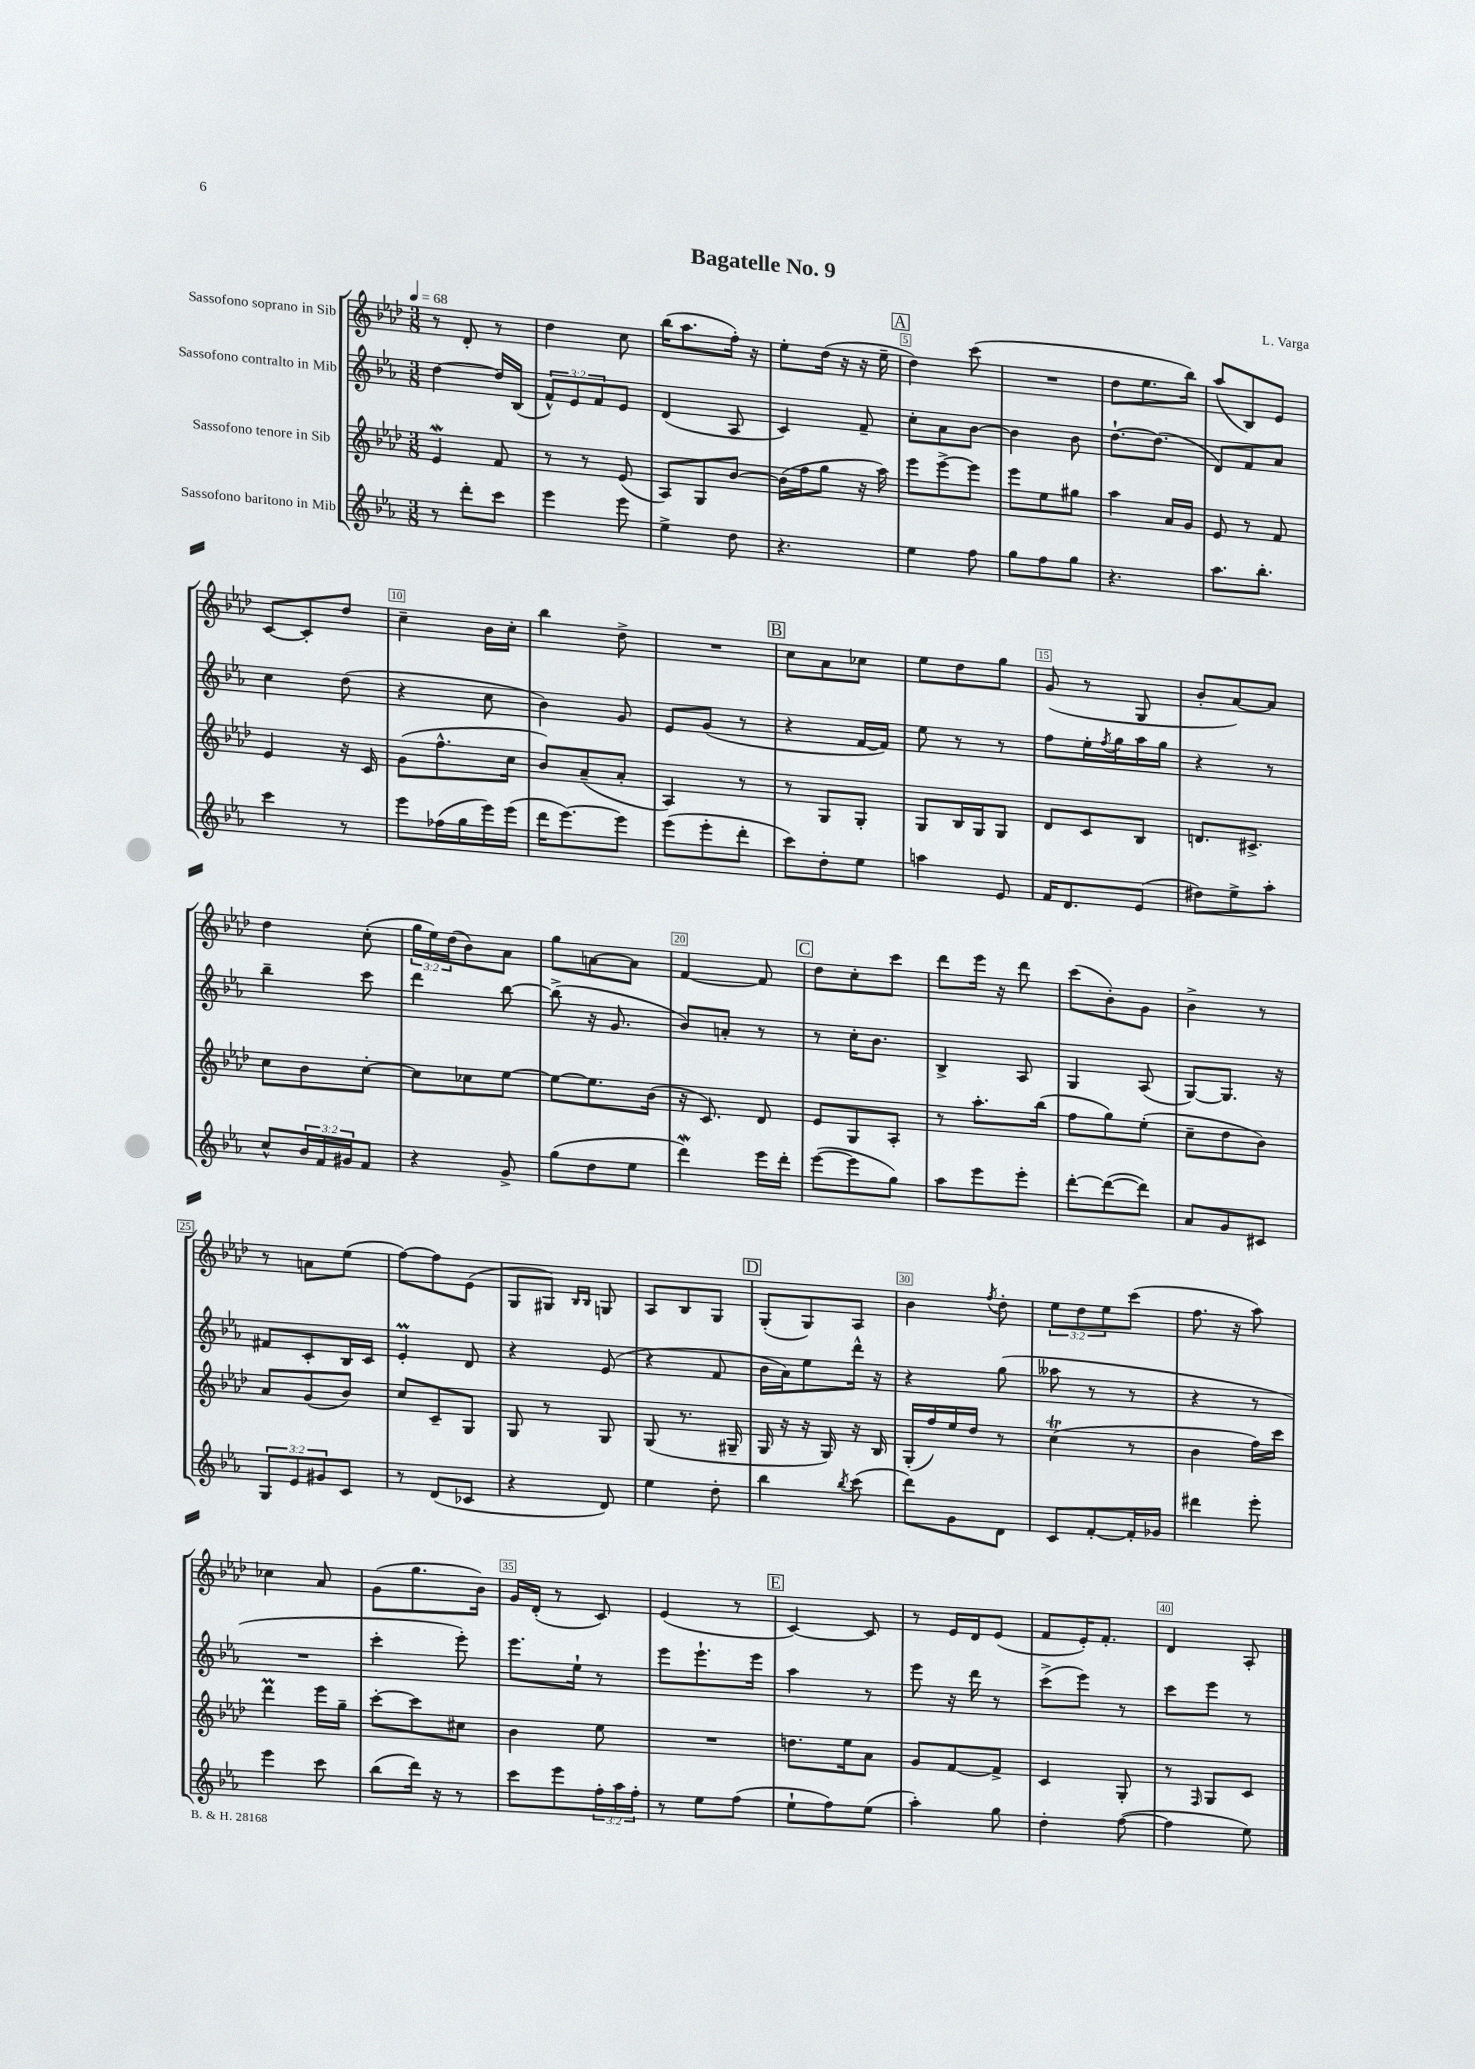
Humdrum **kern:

**kern	**kern	**kern	**kern
*staff4	*staff3	*staff2	*staff1
*clefG2	*clefG2	*clefG2	*clefG2
*k[b-e-a-]	*k[b-e-a-d-]	*k[b-e-a-]	*k[b-e-a-d-]
*M3/8	*M3/8	*M3/8	*M3/8
*MM68	*MM68	*MM68	*MM68
8r	4e-	[4dd	8r
8ddd'	.	.	8d-'
8ccc	8f	16dd]	8r
.	.	(16B-	.
=	=	=	=
4eee-	8r	12f^^)	4dd-
.	.	12e-	.
.	8r	.	.
.	.	12f	.
8eee-	(8e-	8e-	8cc
=	=	=	=
4ee-^	8A-)	(4d	(16bb-
.	.	.	8.aa-
.	8G	.	.
8dd	[8b-	8A-	16ff')
.	.	.	16r
=	=	=	=
4.r	(16b-]	4c)	8ee-'
.	16ff	.	.
.	8gg	.	(16dd-
.	.	.	16r
.	16r	8f~	16r
.	16aa-)	.	16ee-~
=	=	=	=
4ee-	8eee-	8cc'	4dd-)
.	[8eee-^	8a-	.
8ff	8eee-]	[8b-	(8ccc
=	=	=	=
8gg	8eee-	4b-]	4.r
8ff	8ee-	.	.
8gg	8gg#	8b-	.
=	=	=	=
4.r	4aa-	[8.dd`	8dd-
.	.	.	8.ee-
.	.	(8.dd]	.
.	16a-	.	.
.	16g	.	16bb-)
=	=	=	=
8.aa-	8e-	8d)	(8aa-
.	8r	8f	8B-)
8.bb-'	.	.	.
.	8f	8a-	8e-
=	=	=	=
4ccc	4e-	4cc	[8c
.	.	.	8c']
8r	16r	(8dd	8dd-
.	16c	.	.
=	=	=	=
8eee-	(8g	4r	4cc~
(16ff-	8.ff^^	.	.
16gg	.	.	.
16eee-)	.	8cc	16b-
(16eee-	16cc	.	16cc'
=	=	=	=
16ddd	8b-)	4b-)	4bb-
[8.eee-)	.	.	.
.	(8a-~	.	.
8eee-]	8a-'	8g	8dd-^
=	=	=	=
(8eee-	4A-)	8e-	4.r
8eee-'	.	(8g	.
8ddd'	8r	8r	.
=	=	=	=
8ccc)	8r	4r	8cc
8dd'	8G	.	8a-
8ee-	8G'	[16f	8cc-
.	.	16f])	.
=	=	=	=
4aa	8G	8ee-	8ee-
.	16B-	8r	8dd-
.	16G	.	.
8e-	8G	8r	8gg
=	=	=	=
16f	8d-	8ff	(8g
8.d	.	.	.
.	8c	16ee-'	8r
.	.	8qff	.
.	.	16gg	.
(8e-	8B-	16aa-	8G
.	.	16gg	.
=	=	=	=
8dd#)	8.d	4r	8b-'
8ee-^	.	.	[8a-)
.	8.c#^	.	.
8aa-'	.	8r	8a-]
=	=	=	=
8cc^^	8cc	4bb-~	4dd-
24b-	8b-	.	.
24f	.	.	.
24g#	.	.	.
8f	[8cc'	8ccc	(8cc'
=	=	=	=
4r	8cc]	4ddd	24gg
.	.	.	24ee-)
.	.	.	(24dd-
.	8cc-	.	8b-)
8g^	[8ee-	[8bb-	8a-
=	=	=	=
(8gg	8ee-_	(8bb-^]	8gg
8dd	8.ee-]	16r	[8a
.	.	8.g	.
8ee-	.	.	8a]
.	(16b-	.	.
=	=	=	=
4ddd)	16r	8b-)	[4f
.	8.c)	.	.
.	.	8a'	.
16eee-	8d-	8r	8f]
16ddd'	.	.	.
=	=	=	=
([8eee-	8e-	8r	8dd-
8eee-]	8G	16cc'	8cc'
.	.	8.b-	.
8gg)	8A-'	.	8ccc
=	=	=	=
8aa-	8r	4B-^	8ddd-
8eee-	8.aa-'	.	16eee-
.	.	.	16r
8eee-'	.	8A-	8ddd-
.	(16bb-	.	.
=	=	=	=
[8ddd'	8ff	4G	(8ccc
(8ddd_	8gg)	.	8b-')
8ddd])	(8ee-'	(8A-	8g
=	=	=	=
8a-	8cc~	[8G)	4b-^
8g	8dd-	8.G]	.
8c#	8b-)	.	8r
.	.	16r	.
=	=	=	=
12G	8a-	8f#	8r
12e-	.	.	.
.	(8g	8c'	8a
12g#	.	.	.
8c	8b-)	16B-	(8ee-
.	.	16c	.
=	=	=	=
8r	8cc	4e-'	[8ff)
(8d	8c~	.	8ff]
8c-	8G	8d	(8e-
=	=	=	=
4r	8G	4r	8G
.	8r	.	8G#)
.	.	.	16qqB-
.	.	.	16qqB-
8d)	8G	(8e-	8G
=	=	=	=
4ee-	(8G	4r	8A-
.	8.r	.	8B-
8dd'	.	8f	8G
.	16G#~	.	.
=	=	=	=
4bb-	16G	16b-	(8G'
.	16r	16a-)	.
.	16r	8ee-	8G)
.	16G)	.	.
8qbb-	.	.	.
(8ccc	16r	16ddd^^	8A-
.	16B-	16r	.
=	=	=	=
8ddd)	(16G'	4r	4b-
.	16ff)	.	.
8g	16ee-	.	.
.	16dd-	.	.
.	.	.	8qff
8d	8r	(8gg	8dd-'
=	=	=	=
8c	(4cc	8aa--	12ee-
.	.	.	12dd-
[8f'	.	8r	.
.	.	.	12ee-
16f']	8r	8r	(8ccc
16g-	.	.	.
=	=	=	=
4ddd#	4b-	4r	8.ff
.	.	.	16r
8eee-'	16ff)	8r	8aa-)
.	16ccc	.	.
=	=	=	=
4eee-	4ddd-	4.r	4cc-
8ccc	16eee-	.	8a-
.	16gg~	.	.
=	=	=	=
(8bb-	[8ccc'	4ccc'	(8g
16ddd)	8ccc]	.	8.gg
16r	.	.	.
8r	8cc#	8eee-')	.
.	.	.	16b-)
=	=	=	=
8ccc	4b-	8.eee-	16g
.	.	.	(16d-'
8eee-	.	.	8r
.	.	16ee-`	.
24ff'	8ee-	8r	8c)
24aa-	.	.	.
24ff'	.	.	.
=	=	=	=
8r	4.r	8eee-	(4e-
8ee-	.	8.eee-`	.
(8ff	.	.	8r
.	.	16eee-	.
=	=	=	=
8ee-`	8.dd	4aa-	[4c)
8ff)	.	.	.
.	16ee-	.	.
(8ee-	8a-	8r	8c]
=	=	=	=
4aa-')	8g	8eee-	8r
.	[8f	16r	16e-
.	.	16ddd	16d-
8gg	8f^]	8r	(8e-
=	=	=	=
4dd'	4c	(8ccc^	8f
.	.	8eee-)	16e-')
.	.	.	8.f'
([8ff	8G'	8r	.
=	=	=	=
4ff]	8r	8ccc	4d-
.	16qqF	.	.
.	8G	8eee-	.
8ee-)	8c	8r	8A-'
==	==	==	==
*-	*-	*-	*-
